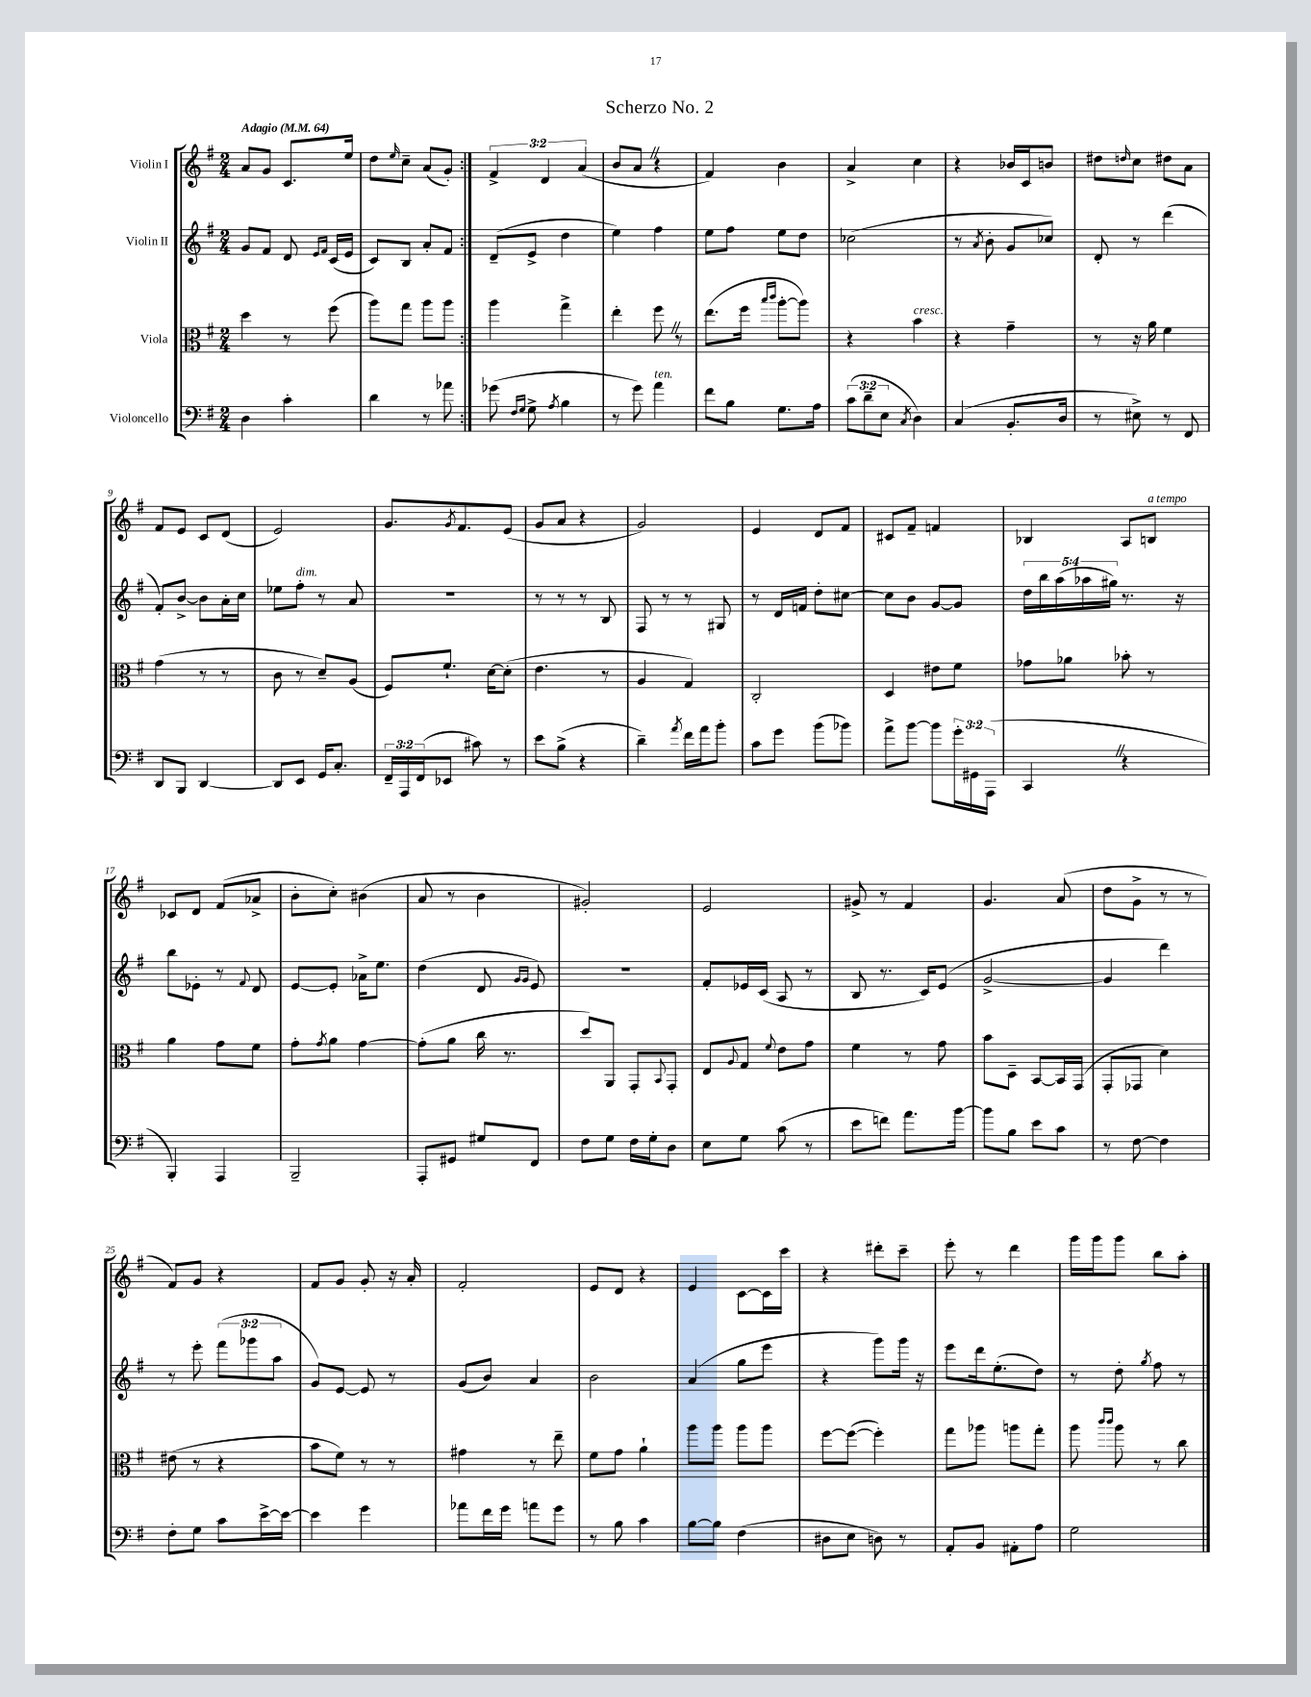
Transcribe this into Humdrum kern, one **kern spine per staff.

**kern	**kern	**kern	**kern
*staff4	*staff3	*staff2	*staff1
*clefF4	*clefC3	*clefG2	*clefG2
*k[f#]	*k[f#]	*k[f#]	*k[f#]
*M2/4	*M2/4	*M2/4	*M2/4
*MM64	*MM64	*MM64	*MM64
4D\	4dd\	8g/L	8a/L
.	.	8f#/J	8g/J
4c'\	8r	8d/	8.c/L
.	.	16qqe/LL	.
.	.	16qqf#/JJ	.
.	(8ff#\	(16c/LL	.
.	.	16e/JJ	16ee/Jk
=	=	=	=
4d\	8aa\L)	8c/L)	8dd\L
.	.	.	16qqee/
.	8gg\J	8B/J	8cc~\J
8r	8aa\L	8a'/L	(8a/L
8a-\	8aa\J	8f#/J	8g'/J)
=:|!	=:|!	=:|!	=:|!
(8g-\	4aa\	(8d~/L	6f#^/
16qqF#/LL	.	.	.
16qqG/JJ	.	.	.
8G^\	.	8e^/J	.
.	.	.	6d/
8qA/	.	.	.
4B\	4gg^\	4dd\	.
.	.	.	(6a/
=	=	=	=
8r	4ee'\	4ee\)	8b/L
8g\)	.	.	8a/J
4a\	8ff#\	4ff#\	4r
.	8r	.	.
=	=	=	=
8f#\L	(8.ee\L	8ee\L	4f#/)
8B\J	.	8ff#\J	.
.	16ff#\Jk	.	.
.	16qqbb/LL	.	.
.	16qqccc/JJ	.	.
8.G\L	[8aa'\L	8ee\L	4b\
.	8aa\]J)	8dd\J	.
16A\Jk	.	.	.
=	=	=	=
(12c\L	4r	(2cc-\	4a^/
12d~\	.	.	.
12E\J	.	.	.
8qC/	.	.	.
4D\)	4b\	.	4cc\
=	=	=	=
(4C/	4r	8r	4r
.	.	8qa/	.
.	.	8b'\	.
8.BB'/L	4g~\	8g/L	16b-/LL
.	.	.	16c/J
.	.	8cc-/J)	8b/J
16D/Jk	.	.	.
=	=	=	=
8r	8r	8d'/	8dd#\L
.	.	.	16qqdd/
8E#^\)	16r	8r	8cc\J
.	16a\	.	.
8r	4f#\	(4ddd\	8dd#\L
8FF#/	.	.	8a\J
=	=	=	=
8DD/L	(4g\	8f#'/L)	8f#/L
8BBB/J	.	[8b^/J	8e/J
[4DD/	8r	8b\]L	8c/L
.	8r	16a'\L	(8d/J
.	.	16cc\JJ	.
=	=	=	=
8DD/]L	8c\	8ee-\L	2e/)
8EE/J	8r	8ff#'\J	.
16GG/LK	8d~/L)	8r	.
8.C'/J	.	.	.
.	(8A/J	8a/	.
=	=	=	=
24FF#~/LL	8F#/L)	2r	8.g/L
24AAA/	.	.	.
(24FF#/J	.	.	.
8EE-/J	8.f#`/J	.	.
.	.	.	8qg/
.	.	.	8.f#/
8c#\)	.	.	.
.	[16d\LK	.	.
8r	(8d'\]J	.	(8e/J
=	=	=	=
8e\L	4.e\	8r	8g/L
(8B^\J	.	8r	8a/J
4r	.	8r	4r
.	8r	8B/	.
=	=	=	=
4d~\)	4A/	8F#/	2g/)
.	.	8r	.
8qa/	.	.	.
16f#\LL	4G/)	8r	.
16a\J	.	.	.
8b'\J	.	8G#/	.
=	=	=	=
8c\L	2C'/	8r	4e/
8g\J	.	16d/LL	.
.	.	16f/JJ	.
(8b\L	.	8dd'\L	8d/L
8b-\J)	.	[8cc#\J	8f#/J
=	=	=	=
8a^\L	4D/	8cc#\]L	8c#/L
[8b\J	.	8b\J	8f#~/J
8b\]L	8e#\L	[8g/L	4f/
24g'\L	8f#\J	8g/]J	.
24GG#\	.	.	.
(24AAA\JJ	.	.	.
=	=	=	=
4CC/	8g-\L	20dd\LL	4B-/
.	.	20bb\	.
.	.	(20aa\	.
.	8a-\J	.	.
.	.	20aa-\	.
.	.	20gg#\JJ)	.
4r	8b-'\	8.r	8A/L
.	8r	.	8B/J
.	.	16r	.
=	=	=	=
4BBB'/)	4a\	8bb\L	8c-/L
.	.	8e-'\J	8d/J
4AAA/	8g\L	8r	(8f#/L
.	.	8qqf#/	.
.	8f#\J	8d/	8a-^/J
=	=	=	=
2BBB~/	8g'\L	[8e/L	8b'\L
.	8qg/	.	.
.	8a\J	8e'/]J	8cc'\J)
.	[4g\	16a-^\LK	(4b#\
.	.	8.ee\J	.
=	=	=	=
8AAA'/L	(8g'\]L	(4dd\	8a/
8GG#/J	8a\J	.	8r
8G#/L	16cc\	8d/	4b\
.	8.r	.	.
.	.	16qqg/LL	.
.	.	16qqg/JJ	.
8FF#/J	.	8e/)	.
=	=	=	=
8F#\L	8dd/L)	2r	2g#'/)
8G\J	8AA/J	.	.
16F#\LL	8GG'/L	.	.
16G'\J	.	.	.
.	8qqBB/	.	.
8D\J	8GG'/J	.	.
=	=	=	=
8E\L	8E/L	8f#'/L	2e/
.	8qqA/	.	.
8G\J	8G/J	16e-/L	.
.	.	(16c/JJ	.
.	8qqf#/	.	.
(8c\	8e\L	8A/	.
8r	8g\J	8r	.
=	=	=	=
8e\L	4f#\	8B/	8g#^/
8f\J)	.	8.r	8r
8.a\L	8r	.	4f#/
.	.	16c/LK)	.
.	8g\	(8e/J	.
[16b\Jk	.	.	.
=	=	=	=
8b\]L	8b\L	[2g^/	4.g/
8B\J	8D~\J	.	.
8e\L	[8BB/L	.	.
8c\J	16BB/]L	.	(8a/
.	(16GG/JJ	.	.
=	=	=	=
8r	8GG'/L	4g/]	8dd\L
[8F#\	8GG-/J	.	8g^\J
4F#\]	4d\)	4ddd\)	8r
.	.	.	8r
=	=	=	=
8F#'\L	(8e#\	8r	8f#/L)
8G\J	8r	8eee'\	8g/J
8c\L	4r	(12fff#\L	4r
.	.	12ggg-\	.
[16e^\L	.	.	.
.	.	12aa\J	.
16e\_JJ	.	.	.
=	=	=	=
4e\]	8b\L	8g/L)	8f#/L
.	8f#\J)	[8e/J	8g/J
4g\	8r	8e/]	8g'/
.	8r	8r	16r
.	.	.	16a'/
=	=	=	=
8a-\L	4g#\	(8g/L	2f#'/
16f#\L	.	8b/J)	.
16g\JJ	.	.	.
8a\L	8r	4a/	.
8g\J	8ee~\	.	.
=	=	=	=
8r	8f#\L	2b\	8e/L
8B\	8g\J	.	8d/J
4c\	4a`\	.	4r
=	=	=	=
[8B\L	8aa\L	(4a/	4e/
8B\]J	8aa\J	.	.
(4F#\	8aa\L	8gg\L	[8c\L
.	8aa\J	8eee\J	16c\]L
.	.	.	16ccc\JJ
=	=	=	=
8D#\L	[8ff#\L	4r	4r
8E\J	(8ff#\_J	.	.
8D\)	4ff#'\])	8ggg\L)	8ddd#'\L
8r	.	16ggg\Jk	8ccc~\J
.	.	16r	.
=	=	=	=
8AA'/L	8gg\L	8eee\L	8eee'\
8BB/J	8aa-\J	16ddd\k	8r
.	.	(8.ee'\	.
8AA#'\L	8aa\L	.	4ddd\
8A\J	8gg'\J	8dd\J)	.
=	=	=	=
2G\	8aa\	8r	16ggg\LL
.	.	.	16ggg\J
.	16qqccc/LL	.	.
.	16qqccc/JJ	.	.
.	8aa\	8dd'\	8ggg\J
.	.	8qgg/	.
.	8r	8ff#\	8bb\L
.	8cc\	8r	8aa'\J
==	==	==	==
*-	*-	*-	*-
